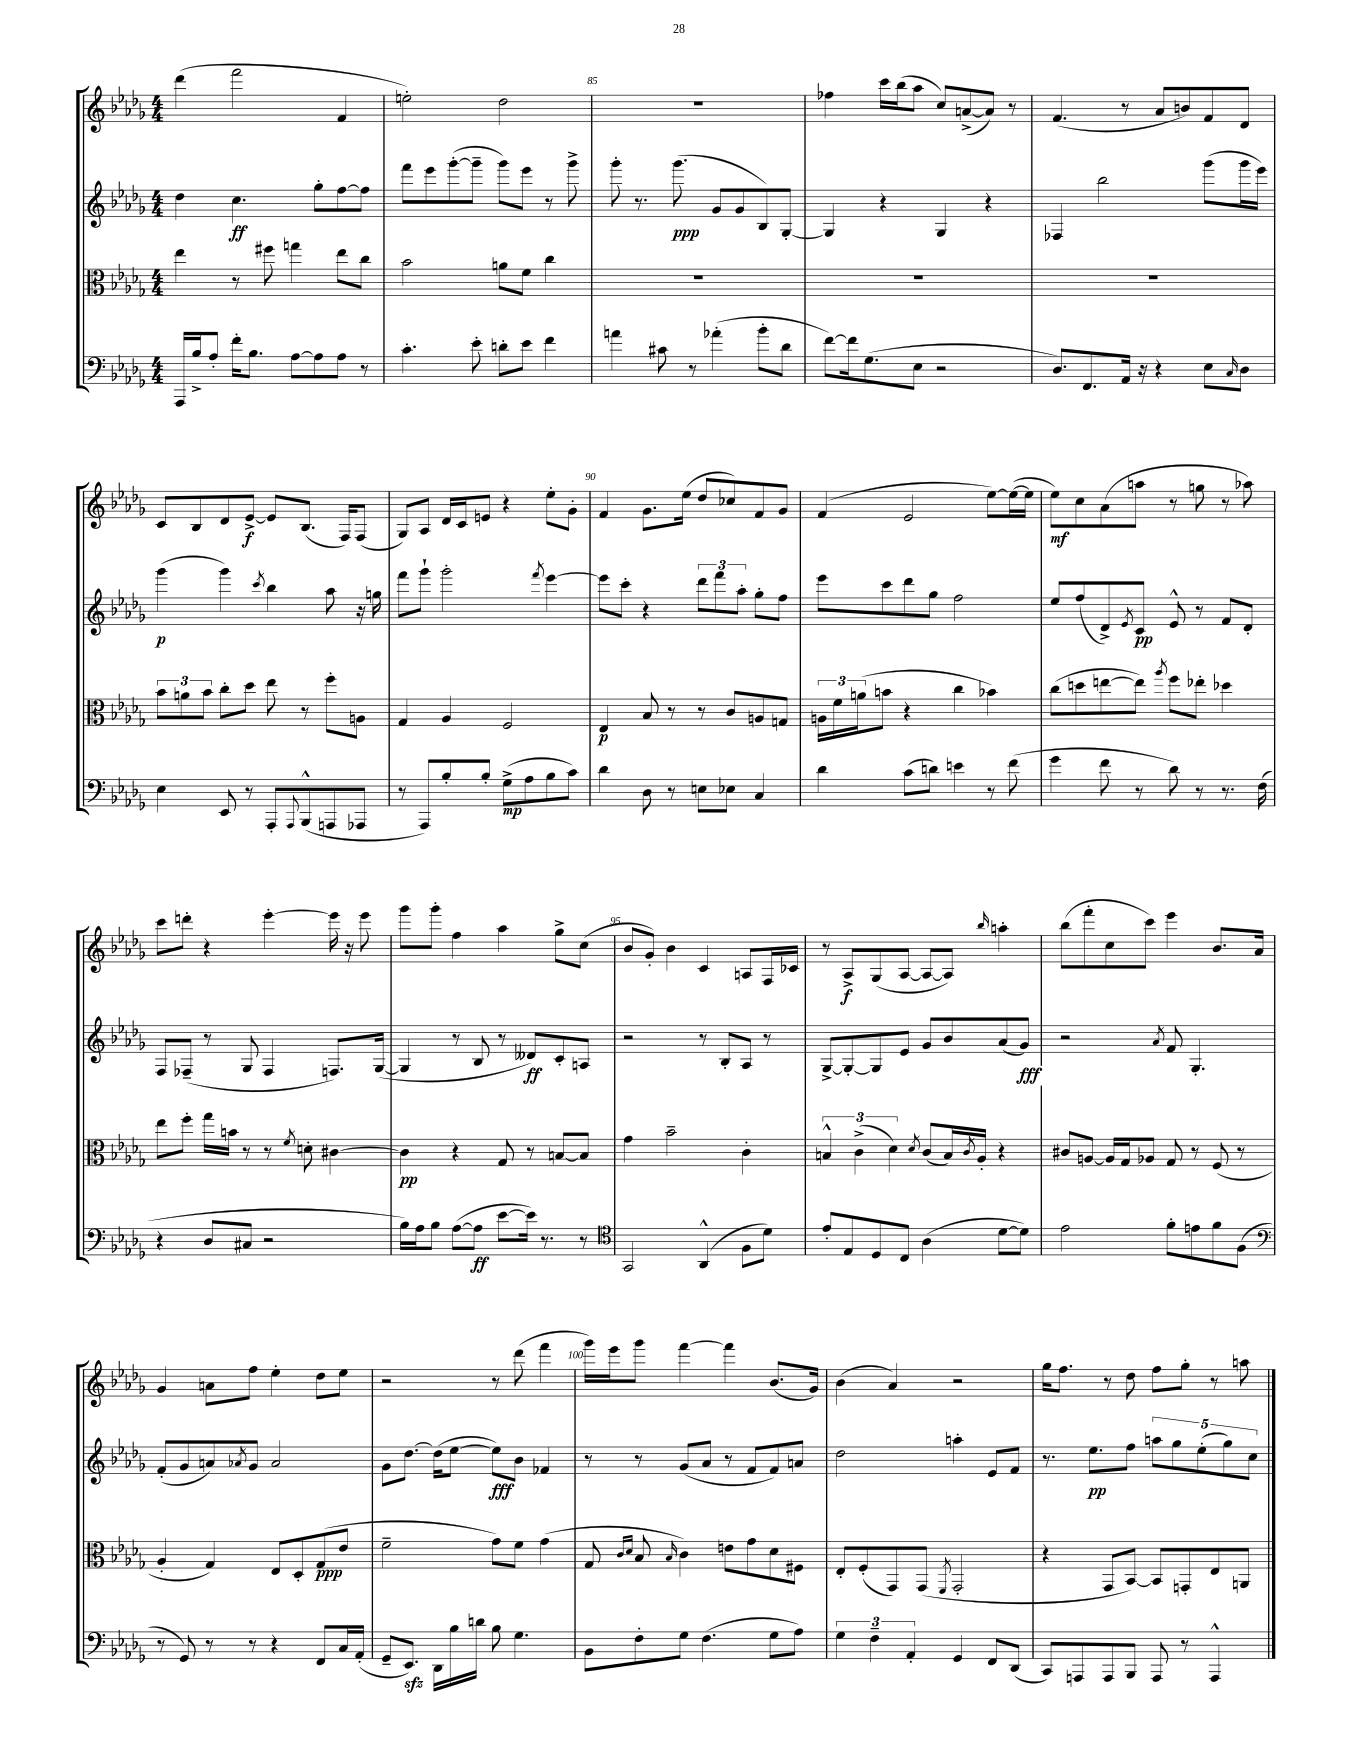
<<
\new StaffGroup <<
\new Staff = "s0" {
    \clef treble \key des \major \numericTimeSignature \time 4/4
    des'''4( f'''2 f'4 |
    e''2-.) des''2 |
    R1 |
    fes''4 c'''16 bes''16( aes''8 c''8) a'8~->( a'8) r8 |
    f'4.( r8 aes'8 b'8) f'8 des'8 |
    c'8 bes8 des'8 ees'8~->\f ees'8 bes8.( f16) f8( |
    ges8) aes8 des'16 c'16 e'8 r4 ees''8-. ges'8-. |
    f'4 ges'8. ees''16( des''8 ces''8) f'8 ges'8 |
    f'4( ees'2 ees''8~) ees''16~( ees''16 |
    ees''8\mf) c''8 aes'8( a''8 r8 g''8 r8 aes''8) |
    c'''8 d'''8-. r4 ees'''4~-. ees'''16 r16 ees'''8 |
    ges'''8 ges'''8-. f''4 aes''4 ges''8-> c''8( |
    bes'8 ges'8-.) bes'4 c'4 a8 f16 ces'16 |
    r8 aes8->\f ges8( aes8~ aes8~ aes8) \grace { bes''16 } a''4-. |
    bes''8( f'''8-. c''8 c'''8) ees'''4 bes'8. aes'16 |
    ges'4 a'8 f''8 ees''4-. des''8 ees''8 |
    r2 r8 des'''8( f'''4 |
    ges'''16) ees'''16 ges'''8 f'''4~ f'''4 bes'8.( ges'16) |
    bes'4( aes'4) r2 |
    ges''16 f''8. r8 des''8 f''8 ges''8-. r8 a''8 \bar "|." |
}
\new Staff = "s1" {
    \clef treble \key des \major \numericTimeSignature \time 4/4
    des''4 c''4.\ff ges''8-. f''8~ f''8 |
    f'''8 ees'''8 ges'''8~-.( ges'''8-- ges'''8) ees'''8 r8 ges'''8-> |
    ges'''8-. r8. ges'''8.\ppp( ges'8 ges'8 bes8) ges8~-. |
    ges4 r4 ges4 r4 |
    fes4 bes''2 ges'''8( ges'''16 ees'''16) |
    ges'''4\p( ges'''4) \acciaccatura { c'''8 } bes''4 aes''8 r16 g''16 |
    f'''8 ges'''8-! ges'''2-. \acciaccatura { f'''8 } ees'''4~ |
    ees'''8 c'''8-. r4 \tuplet 3/2 { des'''8 f'''8 aes''8-. } ges''8-. f''8 |
    ees'''8 c'''8 des'''8 ges''8 f''2 |
    ees''8 f''8( des'8->) \acciaccatura { ees'8 } c'8\pp ees'8-^ r8 f'8 des'8-. |
    f8 fes8--( r8 ges8 fes4 f8.) ges16~( |
    ges4 r8 bes8 r8 deses'8\ff) c'8-. a8 |
    r2 r8 bes8-. aes8 r8 |
    ges8~-> ges8~-. ges8 ees'8 ges'8 bes'8 aes'8( ges'8\fff) |
    r2 \acciaccatura { aes'8 } f'8 ges4.-. |
    f'8-.( ges'8 a'8) \acciaccatura { aes'8 } ges'8 aes'2 |
    ges'8 des''8.~ des''16( ees''8~ ees''8\fff) bes'8 fes'4 |
    r8 r8 ges'8( aes'8 r8 f'8 f'8) a'8 |
    des''2 a''4-. ees'8 f'8 |
    r8. ees''8.\pp f''8 \tuplet 5/4 { a''8 ges''8 ees''8-.( ges''8) c''8 } \bar "|." |
}
\new Staff = "s2" {
    \clef alto \key des \major \numericTimeSignature \time 4/4
    ees''4 r8 fis''8 g''4 ees''8 c''8 |
    bes'2 a'8 f'8 c''4 |
    R1 |
    R1 |
    R1 |
    \tuplet 3/2 { bes'8 a'8 bes'8 } c''8-. des''8 ees''8 r8 f''8-. a8 |
    ges4 aes4 f2 |
    ees4\p bes8 r8 r8 c'8 a8 g8 |
    \tuplet 3/2 { a16 f'16 a'16( } b'8 r4 c''4 bes'4) |
    c''8( d''8 e''8~ e''8) \acciaccatura { aes''8 } f''8 ees''8-. des''4 |
    ees''8 f''8-. ges''16 b'16 r8 r8 \acciaccatura { f'8 } d'8-. cis'4~ |
    cis'4\pp r4 ges8 r8 b8~ b8 |
    ges'4 bes'2-- c'4-. |
    \tuplet 3/2 { b4-^ c'4->( des'4) } \acciaccatura { des'8 } c'8( b16) \acciaccatura { c'8 } aes16-. r4 |
    cis'8 a8~ a16 ges16 aes8 ges8 r8 f8( r8 |
    aes4-. ges4) ees8 des8-. ges8\ppp( ees'8 |
    f'2-- ges'8) f'8 ges'4( |
    ges8 \grace { c'16 des'16 } bes8 \grace { bes16 } c'4) e'8 ges'8 des'8 fis8 |
    ees8-. f8-.( ges,8) ges,8( \acciaccatura { f,8 } ges,2-. |
    r4 ges,8 bes,8~) bes,8 g,8-. ees8 a,8 \bar "|." |
}
\new Staff = "s3" {
    \clef bass \key des \major \numericTimeSignature \time 4/4
    aes,,16 bes16-> aes8-. f'16-. bes8. aes8~ aes8 aes8 r8 |
    c'4.-. ees'8-. d'8-. ees'8 f'4 |
    a'4 cis'8 r8 aes'4-.( bes'8-. des'8 |
    f'8~) f'16 ges8.( ees8 r2 |
    des8.) f,8. aes,16 r16 r4 ees8 \grace { c16 } des8 |
    ees4 ees,8 r8 aes,,8-. \appoggiatura { aes,,8 } bes,,8-^( a,,8 aes,,8 |
    r8 aes,,8) bes8-. bes8-. ges8->\mp( aes8 bes8 c'8) |
    des'4 des8 r8 e8 ees8 c4 |
    des'4 c'8( d'8) e'4 r8 f'8( |
    ges'4 f'8 r8 des'8) r8 r8. f16( |
    r4 des8 cis8 r2 |
    bes16) aes16 bes8 aes8~( aes8\ff ees'8~ ees'16) r8. r8 |
    \clef tenor ges,2 aes,4-^( f8 des'8) |
    ees'8-. ees8 des8 c8 aes4( des'8~ des'8) |
    ees'2 f'8-. e'8 f'8 f8( |
    \clef bass r8 ges,8) r8 r8 r4 f,8 c16 aes,16-.( |
    ges,8-- ees,8.\sfz) des,16 bes16 d'16 bes8 ges4. |
    bes,8 f8-. ges8 f4.( ges8 aes8) |
    \tuplet 3/2 { ges4 f4-- aes,4-. } ges,4 f,8 des,8( |
    c,8) a,,8 a,,8 bes,,8 a,,8 r8 a,,4-^ \bar "|." |
}
>>
>>
\layout { \context { \Score currentBarNumber = #83 \override BarNumber.break-visibility = ##(#f #t #t) barNumberVisibility = #(every-nth-bar-number-visible 5) } }
